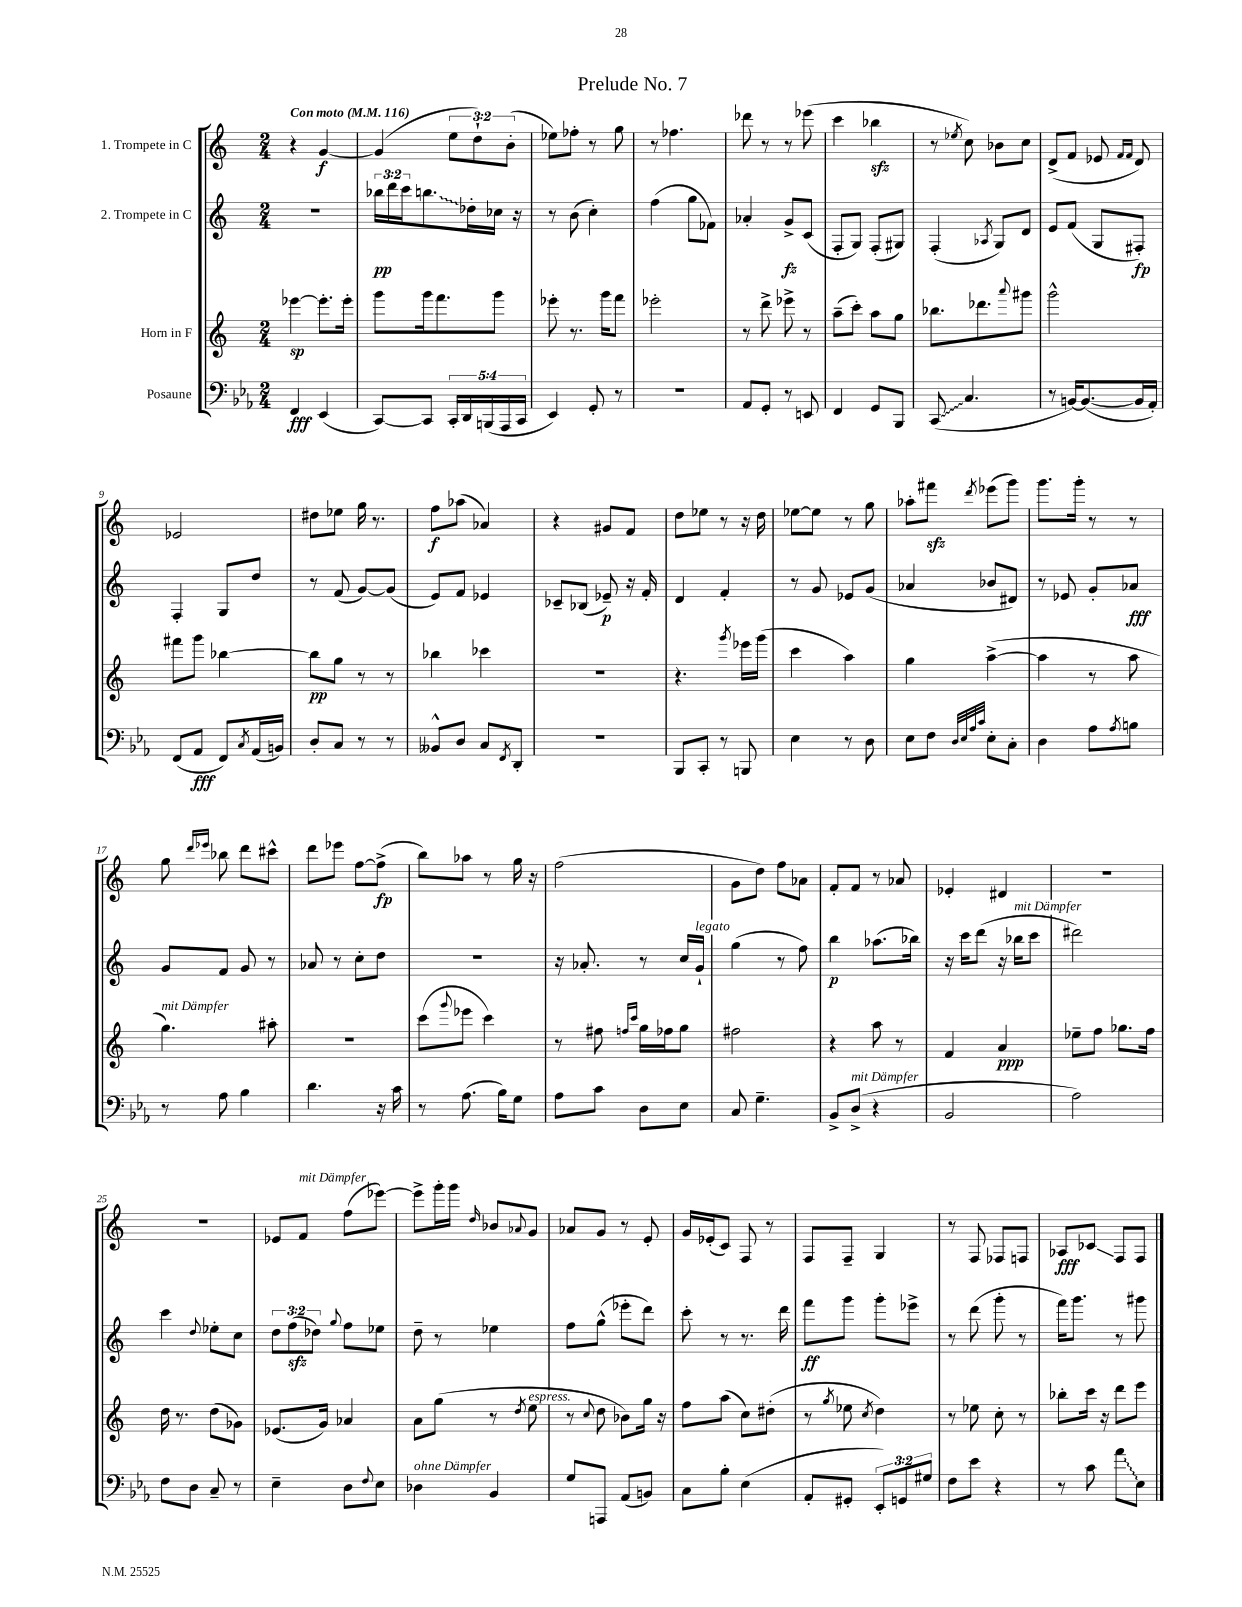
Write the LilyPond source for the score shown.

\header { title = "Prelude No. 7" }
<<
\new StaffGroup <<
\new Staff = "s0" \with { instrumentName = "1. Trompete in C" } {
    \clef treble \key c \major \numericTimeSignature \time 2/4 \override Staff.TupletNumber.text = #tuplet-number::calc-fraction-text \tempo "Con moto" 4 = 116
    r4 g'4~\f |
    g'4( \tuplet 3/2 { e''8 d''8-!) b'8-.( } |
    ees''8) fes''8-. r8 g''8 |
    r8 fes''4. |
    des'''8 r8 r8 ees'''8( |
    c'''4 bes''4\sfz |
    r8 \acciaccatura { ees''8 } c''8) bes'8 c''8 |
    d'8->( f'8 ees'8 \grace { f'16 f'16 } d'8) |
    ees'2 |
    dis''8 ees''8 g''16 r8. |
    f''8\f aes''8( aes'4) |
    r4 gis'8 f'8 |
    d''8 ees''8 r8 r16 d''16 |
    ees''8~ ees''8 r8 g''8 |
    aes''8-. fis'''8\sfz \acciaccatura { d'''8 } ees'''8( g'''8) |
    g'''8. g'''16-. r8 r8 |
    g''8 \grace { d'''16 ees'''16 } bes''8 d'''8 cis'''8-^ |
    d'''8 ees'''8 f''8~ f''8->\fp( |
    b''8) aes''8 r8 g''16 r16 |
    f''2( |
    g'8 d''8) f''8 aes'8 |
    f'8-. f'8 r8 aes'8 |
    ees'4-. dis'4 |
    R2 |
    R2 |
    ees'8 f'8^\markup { \italic "mit Dämpfer" } f''8( ees'''8~) |
    ees'''8-> g'''16-. g'''16 \grace { d''16 } bes'8 \appoggiatura { aes'8 } g'8 |
    aes'8 g'8 r8 e'8-. |
    g'16 ees'16-.( c'8) f8 r8 |
    f8 f8-- g4 |
    r8 f8 fes8 f8 |
    aes8\fff ces'8\glissando f8 f8 \bar "|." |
}
\new Staff = "s1" \with { instrumentName = "2. Trompete in C" } {
    \clef treble \key c \major \numericTimeSignature \time 2/4 \override Staff.TupletNumber.text = #tuplet-number::calc-fraction-text
    R2 |
    \tuplet 3/2 { bes''16\pp d'''16 c'''16 } \once \override Glissando.style = #'zigzag b''8.\glissando des''16-. ces''16 r16 |
    r8 b'8( c''4-.) |
    f''4( g''8 fes'8) |
    aes'4-. g'8->\fz c'8( |
    f8-. g8) f8-.( gis8) |
    f4-.( \acciaccatura { aes8 } g8) d'8 |
    e'8 f'8( g8 fis8-.\fp) |
    f4-. g8 d''8 |
    r8 f'8( g'8~) g'8( |
    e'8) f'8 ees'4 |
    ces'8-- bes8( ees'8--\p) r16 f'16-. |
    d'4 f'4-. |
    r8 g'8 ees'8 g'8( |
    aes'4 bes'8 dis'8) |
    r8 ees'8 g'8-. aes'8\fff |
    g'8 f'8 g'8 r8 |
    aes'8 r8 c''8-. d''8 |
    R2 |
    r16 aes'8.-. r8 c''16 g'16-!^\markup { \italic "legato" } |
    g''4( r8 f''8) |
    b''4\p aes''8.( bes''16) |
    r16 c'''16 d'''8( r16 bes''16^\markup { \italic "mit Dämpfer" } c'''8 |
    dis'''2) |
    c'''4 \appoggiatura { d''8 } ees''8-. c''8 |
    \tuplet 3/2 { d''8 f''8\sfz( des''8) } \appoggiatura { g''8 } f''8 ees''8 |
    d''8-- r8 ees''4 |
    f''8 g''8-^( ees'''8-. d'''8) |
    c'''8-. r8 r8. d'''16 |
    f'''8\ff g'''8 g'''8-. ees'''8-> |
    r8 d'''8( g'''8-. r8 |
    f'''16) g'''8. r8 gis'''8 \bar "|." |
}
\new Staff = "s2" \with { instrumentName = "Horn in F" } {
    \clef treble \key c \major \numericTimeSignature \time 2/4
    ees'''4~\sp ees'''8.-. ees'''16-. |
    g'''8 g'''16 f'''8. g'''8 |
    ees'''8-. r8. g'''16 f'''8 |
    ees'''2-. |
    r8 d'''8-> ees'''8-> r8 |
    a''8--( c'''8-.) a''8 g''8 |
    bes''8. des'''8. \appoggiatura { a'''8 } gis'''8 |
    g'''2-^ |
    fis'''8 g'''8 bes''4~ |
    bes''8\pp g''8 r8 r8 |
    bes''4 ces'''4 |
    R2 |
    r4. \acciaccatura { g'''8 } ees'''16 g'''16( |
    c'''4 a''4) |
    g''4 a''4~->( |
    a''4 r8 a''8 |
    g''4.^\markup { \italic "mit Dämpfer" }) ais''8-. |
    r2 |
    c'''8( \appoggiatura { g'''8 } ees'''8 c'''4) |
    r8 fis''8 \grace { f''16 c'''16 } g''16 fes''16 g''8 |
    fis''2 |
    r4 a''8 r8 |
    f'4 a'4\ppp |
    ees''8-- f''8 ges''8. f''16 |
    d''16 r8. d''8( ges'8) |
    ees'8.( g'16) aes'4 |
    a'8 g''8( r8 \acciaccatura { d''8 } e''8^\markup { \italic "espress." } |
    r8 \appoggiatura { c''8 } d''8 bes'8) g''16 r16 |
    f''8 a''8( c''8) dis''8-.( |
    r8 \acciaccatura { g''8 } ees''8 \acciaccatura { c''8 } d''4) |
    r8 ees''8 c''8-. r8 |
    bes''8-. c'''16 r16 d'''8 e'''8 \bar "|." |
}
\new Staff = "s3" \with { instrumentName = "Posaune" } {
    \clef bass \key ees \major \numericTimeSignature \time 2/4 \override Staff.TupletNumber.text = #tuplet-number::calc-fraction-text
    f,4\fff ees,4( |
    c,8~) c,8 \tuplet 5/4 { c,16-. d,16 b,,16( aes,,16 c,16 } |
    ees,4) g,8-. r8 |
    r2 |
    aes,8 g,8-. r8 e,8 |
    f,4 g,8 bes,,8 |
    \once \override Glissando.style = #'zigzag c,8\glissando( c4. |
    r8 b,16~) b,8.~( b,16 aes,16-.) |
    f,8( aes,8\fff f,8) \acciaccatura { c8 } aes,16( b,16) |
    d8-. c8 r8 r8 |
    beses,8-^ d8 c8 \acciaccatura { f,8 } d,8-. |
    R2 |
    bes,,8 c,8-. r8 b,,8 |
    ees4 r8 d8 |
    ees8 f8 \grace { d32 ees32 aes32 c'32 } ees8-. c8-. |
    d4 aes8 \acciaccatura { aes8 } b8 |
    r8 aes8 bes4 |
    d'4. r16 c'16 |
    r8 aes8.( bes16) g8 |
    aes8 c'8 d8 ees8 |
    c8 g4.-- |
    bes,8-> d8->^\markup { \italic "mit Dämpfer" }( r4 |
    bes,2 |
    aes2) |
    f8 d8 c8-- r8 |
    ees4-- d8 \appoggiatura { f8 } ees8 |
    des4^\markup { \italic "ohne Dämpfer" } bes,4 |
    g8 a,,8 aes,8( b,8) |
    c8 bes8-. ees4( |
    aes,8-. gis,8-. \tuplet 3/2 { ees,8-.) g,8 gis8 } |
    f8 ees'8 r4 |
    r8 c'8 \once \override Glissando.style = #'zigzag aes'8\glissando ees8 \bar "|." |
}
>>
>>
